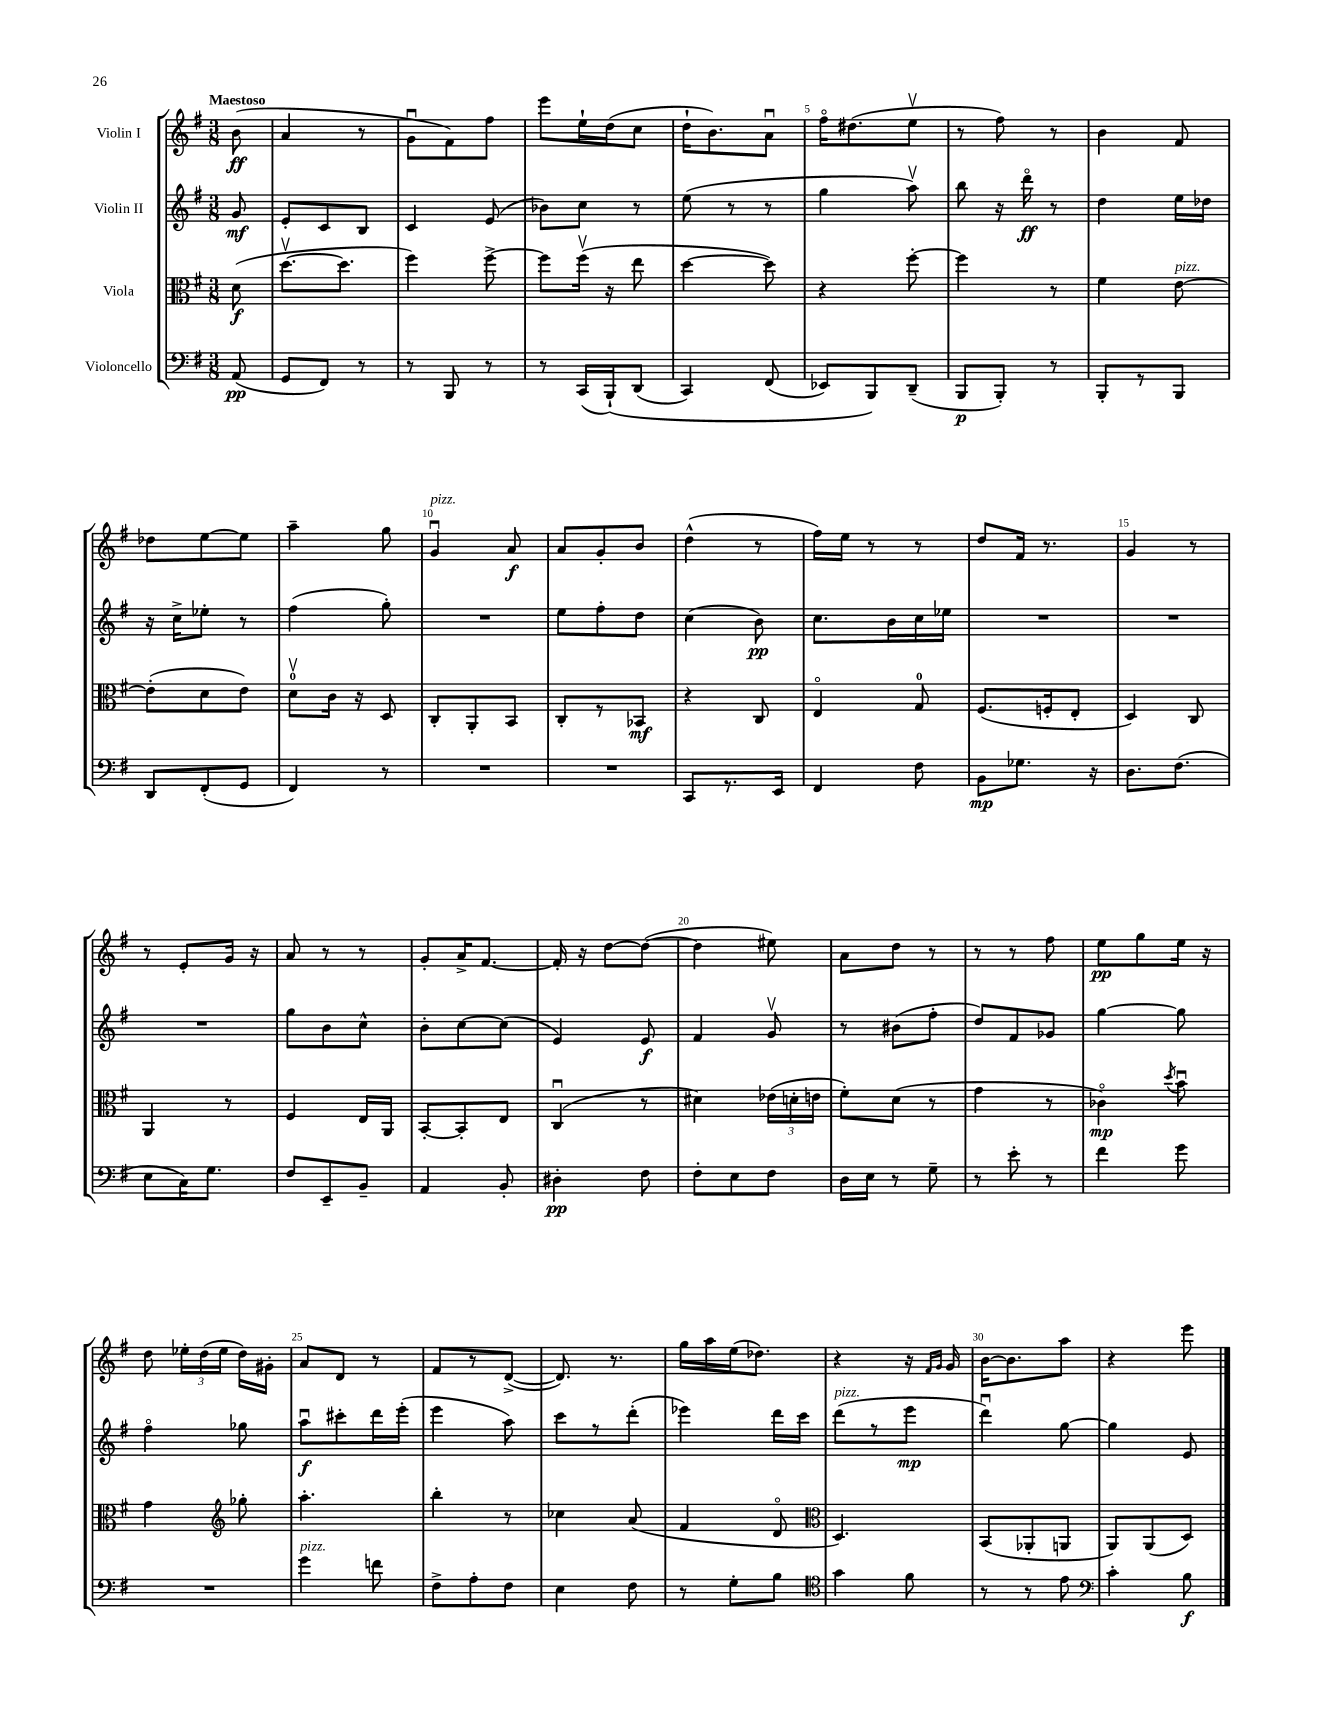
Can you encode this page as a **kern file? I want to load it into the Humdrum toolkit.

**kern	**dynam	**kern	**dynam	**kern	**dynam	**kern	**dynam
*part4	*part4	*part3	*part3	*part2	*part2	*part1	*part1
*staff4	*staff4	*staff3	*staff3	*staff2	*staff2	*staff1	*staff1
*I"Violoncello	*	*I"Viola	*	*I"Violin II	*	*I"Violin I	*
*clefF4	*	*clefC3	*	*clefG2	*	*clefG2	*
*k[f#]	*	*k[f#]	*	*k[f#]	*	*k[f#]	*
*M3/8	*	*M3/8	*	*M3/8	*	*M3/8	*
=	=	=	=	=	=	=	=
!	!	!	!	!	!	!LO:TX:a:B:t=Maestoso	!
(8AA/	pp	(8d\	f	8g/	mf	(8b\	ff
=1	=1	=1	=1	=1	=1	=1	=1
8GG/L	.	[8.ddv\L	.	8e'/L	.	4a/	.
8FF#/J)	.	.	.	8c/	.	.	.
.	.	8.dd\J]	.	.	.	.	.
8r	.	.	.	8B/J	.	8r	.
=2	=2	=2	=2	=2	=2	=2	=2
8r	.	4ff#\)	.	4c/	.	8gu\L	.
8BBB/	.	.	.	.	.	8f#\)	.
8r	.	[8ff#^\	.	(8e/	.	8ff#\J	.
=3	=3	=3	=3	=3	=3	=3	=3
8r	.	8ff#\L]	.	8b-X\L)	.	8eee\L	.
(16CC/LL	.	(16ff#v\Jk	.	8cc\J	.	16ee`\L	.
(16BBB`/J)	.	16r	.	.	.	(16dd\J	.
(8DD/J	.	8ee\	.	8r	.	8cc\J	.
=4	=4	=4	=4	=4	=4	=4	=4
4CC/)	.	[4dd\	.	(8ee\	.	16dd`\KL	.
.	.	.	.	.	.	8.b\)	.
.	.	.	.	8r	.	.	.
(8FF#/	.	8dd\])	.	8r	.	8au\J	.
=5	=5	=5	=5	=5	=5	=5	=5
8EE-X/L)	.	4r	.	4gg\	.	16ff#\KL	.
.	.	.	.	.	.	(8.dd#X\	.
8BBB/)	.	.	.	.	.	.	.
(8DD~/J	.	[8ff#'\	.	8aav\)	.	8eev\J	.
=6	=6	=6	=6	=6	=6	=6	=6
8BBB/L	p	4ff#\]	.	8bb\	.	8r	.
8BBB'/J)	.	.	.	16r	.	8ff#\)	.
.	.	.	.	16ddd\	ff	.	.
8r	.	8r	.	8r	.	8r	.
=7	=7	=7	=7	=7	=7	=7	=7
8BBB'/L	.	4f#\	.	4dd\	.	4b\	.
8r	.	.	.	.	.	.	.
!	!	!LO:TX:a:i:t=pizz.	!	!	!	!	!
8BBB/J	.	[8e\	.	16ee\LL	.	8f#/	.
.	.	.	.	16dd-X\JJ	.	.	.
!!LO:LB:g=z
=8	=8	=8	=8	=8	=8	=8	=8
8DD/L	.	(8e'\L]	.	16r	.	8dd-X\L	.
.	.	.	.	16cc^\KL	.	.	.
(8FF#'/	.	8d\	.	8ee-X'\J	.	[8ee\	.
8GG/J	.	8e\J)	.	8r	.	8ee\J]	.
=9	=9	=9	=9	=9	=9	=9	=9
4FF#/)	.	8dv\L	.	(4ff#\	.	4aa~\	.
.	.	16c\Jk	.	.	.	.	.
.	.	16r	.	.	.	.	.
8r	.	8D/	.	8gg'\)	.	8gg\	.
=10	=10	=10	=10	=10	=10	=10	=10
!	!	!	!	!	!	!LO:TX:a:i:t=pizz.	!
4.r	.	8C'/L	.	4.r	.	4gu/	.
.	.	8AA'/	.	.	.	.	.
.	.	8BB/J	.	.	.	8a/	f
=11	=11	=11	=11	=11	=11	=11	=11
4.r	.	8C'/L	.	8ee\L	.	8a/L	.
.	.	8r	.	8ff#'\	.	8g'/	.
.	.	8BB-X/J	mf	8dd\J	.	8b/J	.
=12	=12	=12	=12	=12	=12	=12	=12
8CC/L	.	4r	.	(4cc\	.	(4dd^^\	.
8.r	.	.	.	.	.	.	.
.	.	8C/	.	8b\)	pp	8r	.
16EE/Jk	.	.	.	.	.	.	.
=13	=13	=13	=13	=13	=13	=13	=13
4FF#/	.	4E/	.	8.cc\L	.	16ff#\LL)	.
.	.	.	.	.	.	16ee\JJ	.
.	.	.	.	.	.	8r	.
.	.	.	.	16b\L	.	.	.
8F#\	.	8G/	.	16cc\	.	8r	.
.	.	.	.	16ee-X\JJ	.	.	.
=14	=14	=14	=14	=14	=14	=14	=14
8BB\L	mp	(8.F#/L	.	4.r	.	8dd/L	.
8.G-X\J	.	.	.	.	.	16f#/Jk	.
.	.	16Fn'/k	.	.	.	8.r	.
.	.	8E'/J	.	.	.	.	.
16r	.	.	.	.	.	.	.
=15	=15	=15	=15	=15	=15	=15	=15
8.D\L	.	4D/)	.	4.r	.	4g/	.
(8.F#\J	.	.	.	.	.	.	.
.	.	8C/	.	.	.	8r	.
!!LO:LB:g=z
=16	=16	=16	=16	=16	=16	=16	=16
8E\L	.	4AA/	.	4.r	.	8r	.
16C\K)	.	.	.	.	.	8e'/L	.
8.G\J	.	.	.	.	.	.	.
.	.	8r	.	.	.	16g/Jk	.
.	.	.	.	.	.	16r	.
=17	=17	=17	=17	=17	=17	=17	=17
8F#/L	.	4F#/	.	8gg\L	.	8a/	.
8EE~/	.	.	.	8b\	.	8r	.
8BB~/J	.	16E/LL	.	8cc^^\J	.	8r	.
.	.	16AA/JJ	.	.	.	.	.
=18	=18	=18	=18	=18	=18	=18	=18
4AA/	.	[8BB'/L	.	8b'\L	.	8g'/L	.
.	.	8BB'/]	.	[8cc\	.	16a^/K	.
.	.	.	.	.	.	[8.f#/J	.
8BB'/	.	8E/J	.	(8cc\J]	.	.	.
=19	=19	=19	=19	=19	=19	=19	=19
4D#X'\	pp	(4Cu/	.	4e/)	.	16f#'/]	.
.	.	.	.	.	.	16r	.
.	.	.	.	.	.	[8dd\L	.
8F#\	.	8r	.	8e/	f	(8dd\J_	.
=20	=20	=20	=20	=20	=20	=20	=20
8F#'\L	.	4d#X\)	.	4f#/	.	4dd\]	.
8E\	.	.	.	.	.	.	.
8F#\J	.	(24e-X\LL	.	8gv/	.	8ee#X\)	.
.	.	24dn'\	.	.	.	.	.
.	.	24en\JJ	.	.	.	.	.
=21	=21	=21	=21	=21	=21	=21	=21
16D\LL	.	8f#'\L)	.	8r	.	8a\L	.
16E\JJ	.	.	.	.	.	.	.
8r	.	(8d\J	.	(8b#X\L	.	8dd\J	.
8G~\	.	8r	.	8ff#'\J	.	8r	.
=22	=22	=22	=22	=22	=22	=22	=22
8r	.	4g\	.	8dd/L)	.	8r	.
8e'\	.	.	.	8f#/	.	8r	.
8r	.	8r	.	8g-X/J	.	8ff#\	.
=23	=23	=23	=23	=23	=23	=23	=23
4f#\	.	4c-X\)	mp	[4gg\	.	8ee\L	pp
.	.	.	.	.	.	8gg\	.
.	.	8qdd/	.	.	.	.	.
8g\	.	8bu\	.	8gg\]	.	16ee\Jk	.
.	.	.	.	.	.	16r	.
!!LO:LB:g=z
=24	=24	=24	=24	=24	=24	=24	=24
4.r	.	4g\	.	4ff#\	.	8dd\	.
.	.	.	.	.	.	24ee-X'\LL	.
.	.	.	.	.	.	(24dd\	.
.	.	.	.	.	.	24ee-\JJ	.
*	*	*clefG2	*	*	*	*	*
.	.	8gg-X'\	.	8gg-X\	.	16dd\LL)	.
.	.	.	.	.	.	16g#X'\JJ	.
=25	=25	=25	=25	=25	=25	=25	=25
!LO:TX:a:i:t=pizz.	!	!	!	!	!	!	!
4g\	.	4.aa'\	.	8aau\L	f	8a/L	.
.	.	.	.	8ccc#X'\	.	8d/J	.
8fn\	.	.	.	16ddd\L	.	8r	.
.	.	.	.	(16eee'\JJ	.	.	.
=26	=26	=26	=26	=26	=26	=26	=26
8F#^\L	.	4bb'\	.	4eee\	.	8f#/L	.
8A'\	.	.	.	.	.	8r	.
8F#\J	.	8r	.	8aa\)	.	([8d^/J	.
=27	=27	=27	=27	=27	=27	=27	=27
4E\	.	4cc-X\	.	8ccc\L	.	8.d/])	.
.	.	.	.	8r	.	.	.
.	.	.	.	.	.	8.r	.
8F#\	.	(8a/	.	(8ddd'\J	.	.	.
=28	=28	=28	=28	=28	=28	=28	=28
8r	.	4f#/	.	4eee-X\)	.	16gg\LL	.
.	.	.	.	.	.	16aa\	.
8G'\L	.	.	.	.	.	(16ee\J	.
.	.	.	.	.	.	8.dd-X\J)	.
8B\J	.	8d/	.	16ddd\LL	.	.	.
.	.	.	.	16ccc\JJ	.	.	.
=29	=29	=29	=29	=29	=29	=29	=29
*clefC4	*	*clefC3	*	*	*	*	*
!	!	!	!	!LO:TX:a:i:t=pizz.	!	!	!
4g\	.	4.D/)	.	(8ddd\L	.	4r	.
.	.	.	.	8r	.	.	.
8f#\	.	.	.	8eee\J	mp	16r	.
.	.	.	.	.	.	16qqf#/LL	.
.	.	.	.	.	.	16qqg/JJ	.
.	.	.	.	.	.	16g/	.
=30	=30	=30	=30	=30	=30	=30	=30
8r	.	(8BB/L	.	4dddu\)	.	[16b\KL	.
.	.	.	.	.	.	8.b\]	.
8r	.	8AA-X'/	.	.	.	.	.
8e\	.	8AAn/J	.	[8gg\	.	8aa\J	.
=31	=31	=31	=31	=31	=31	=31	=31
*clefF4	*	*	*	*	*	*	*
4c'\	.	8AA/L)	.	4gg\]	.	4r	.
.	.	(8AA/	.	.	.	.	.
8B\	f	8D/J)	.	8e/	.	8eee\	.
==	==	==	==	==	==	==	==
*-	*-	*-	*-	*-	*-	*-	*-
